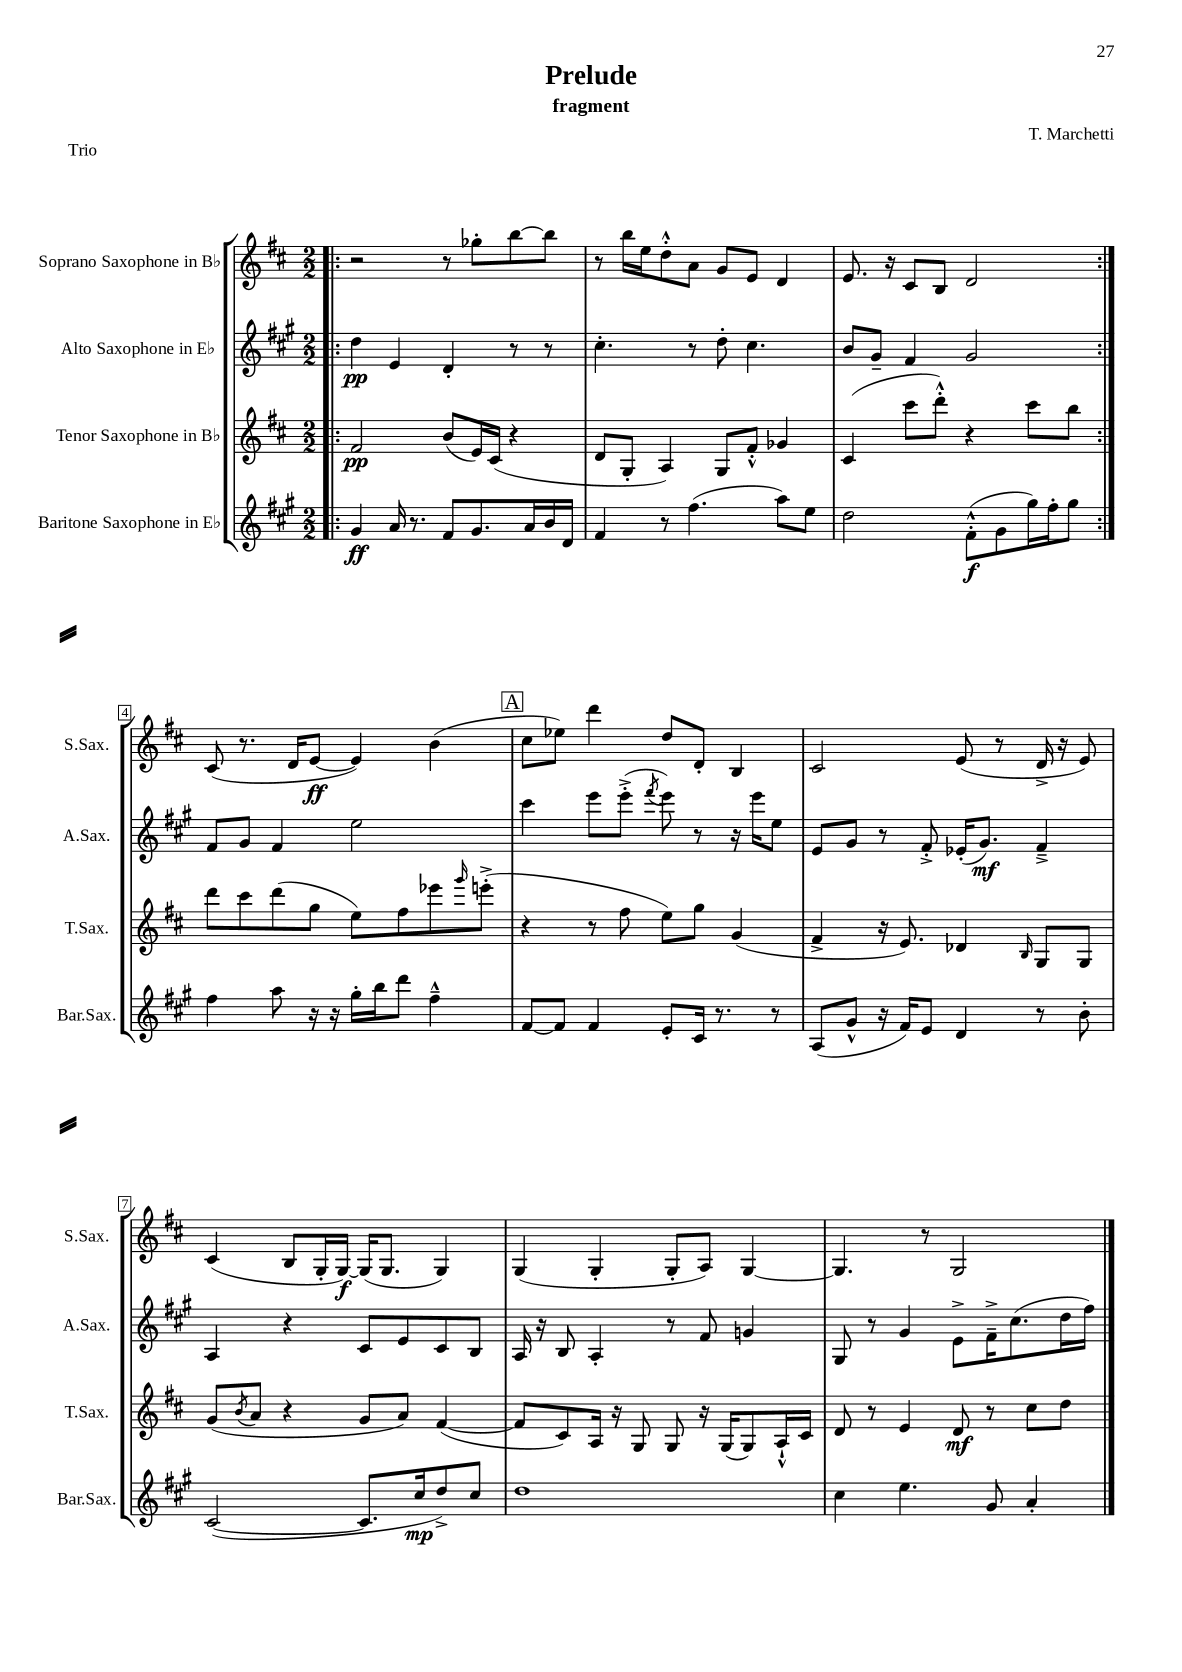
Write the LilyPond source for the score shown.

\header { title = "Prelude" composer = "T. Marchetti" subtitle = "fragment" piece = "Trio" }
<<
\new StaffGroup <<
\new Staff = "s0" \with { instrumentName = "Soprano Saxophone in Bb" shortInstrumentName = "S.Sax." } {
    \clef treble \key d \major \numericTimeSignature \time 2/2
    \repeat volta 2 { \bar ".|:" r2 r8 ges''8-. b''8~ b''8 |
    r8 b''16 e''16 d''8-.-^ a'8 g'8 e'8 d'4 |
    e'8. r16 cis'8 b8 d'2 | }
    cis'8( r8. d'16 e'8~\ff e'4) b'4( |
    \mark \markup { \box "A" } cis''8 ees''8) d'''4 d''8 d'8-. b4 |
    cis'2 e'8( r8 d'16-> r16 e'8) |
    cis'4( b8 g16-. g16~\f) g16( g8. g4) |
    g4( g4-. g8-. a8) g4~ |
    g4. r8 g2 \bar "|." |
}
\new Staff = "s1" \with { instrumentName = "Alto Saxophone in Eb" shortInstrumentName = "A.Sax." } {
    \clef treble \key a \major \numericTimeSignature \time 2/2
    \repeat volta 2 { \bar ".|:" d''4\pp e'4 d'4-. r8 r8 |
    cis''4.-. r8 d''8-. cis''4. |
    b'8 gis'8-- fis'4 gis'2 | }
    fis'8 gis'8 fis'4 e''2 |
    \mark \markup { \box "A" } cis'''4 e'''8 e'''8-.->( \acciaccatura { fis'''8 } e'''8) r8 r16 e'''16 e''8 |
    e'8 gis'8 r8 fis'8-.-> ees'16-.( gis'8.\mf) fis'4---> |
    a4 r4 cis'8 e'8 cis'8 b8 |
    a16 r16 b8 a4-. r8 fis'8 g'4 |
    gis8 r8 gis'4 e'8-> fis'16---> cis''8.( d''16 fis''16) \bar "|." |
}
\new Staff = "s2" \with { instrumentName = "Tenor Saxophone in Bb" shortInstrumentName = "T.Sax." } {
    \clef treble \key d \major \numericTimeSignature \time 2/2
    \repeat volta 2 { \bar ".|:" fis'2\pp b'8( e'16) cis'16( r4 |
    d'8 g8-. a4) g8 fis'8-.-^ ges'4 |
    cis'4( cis'''8 d'''8-.-^) r4 cis'''8 b''8 | }
    d'''8 cis'''8 d'''8( g''8 e''8) fis''8 ees'''8 \grace { g'''16 } e'''8-.->( |
    \mark \markup { \box "A" } r4 r8 fis''8 e''8) g''8 g'4( |
    fis'4-> r16 e'8.) des'4 \grace { b16 } g8 g8 |
    g'8( \acciaccatura { b'8 } a'8 r4 g'8 a'8) fis'4~( |
    fis'8 cis'8) a16 r16 g8 g8 r16 g16( g8) a16-!-^ cis'16 |
    d'8 r8 e'4 d'8\mf r8 cis''8 d''8 \bar "|." |
}
\new Staff = "s3" \with { instrumentName = "Baritone Saxophone in Eb" shortInstrumentName = "Bar.Sax." } {
    \clef treble \key a \major \numericTimeSignature \time 2/2
    \repeat volta 2 { \bar ".|:" gis'4\ff a'16 r8. fis'8 gis'8. a'16 b'16 d'16 |
    fis'4 r8 fis''4.( a''8) e''8 |
    d''2 fis'8-.-^\f( gis'8 gis''16) fis''16-. gis''8 | }
    fis''4 a''8 r16 r16 gis''16-. b''16 d'''8 fis''4---^ |
    \mark \markup { \box "A" } fis'8~ fis'8 fis'4 e'8-. cis'16 r8. r8 |
    a8( gis'8-^ r16 fis'16) e'8 d'4 r8 b'8-. |
    cis'2~( cis'8. cis''16\mp d''8->) cis''8 |
    d''1 |
    cis''4 e''4. gis'8 a'4-. \bar "|." |
}
>>
>>
\layout { \context { \Score \override BarNumber.stencil = #(make-stencil-boxer 0.1 0.3 ly:text-interface::print) } }
